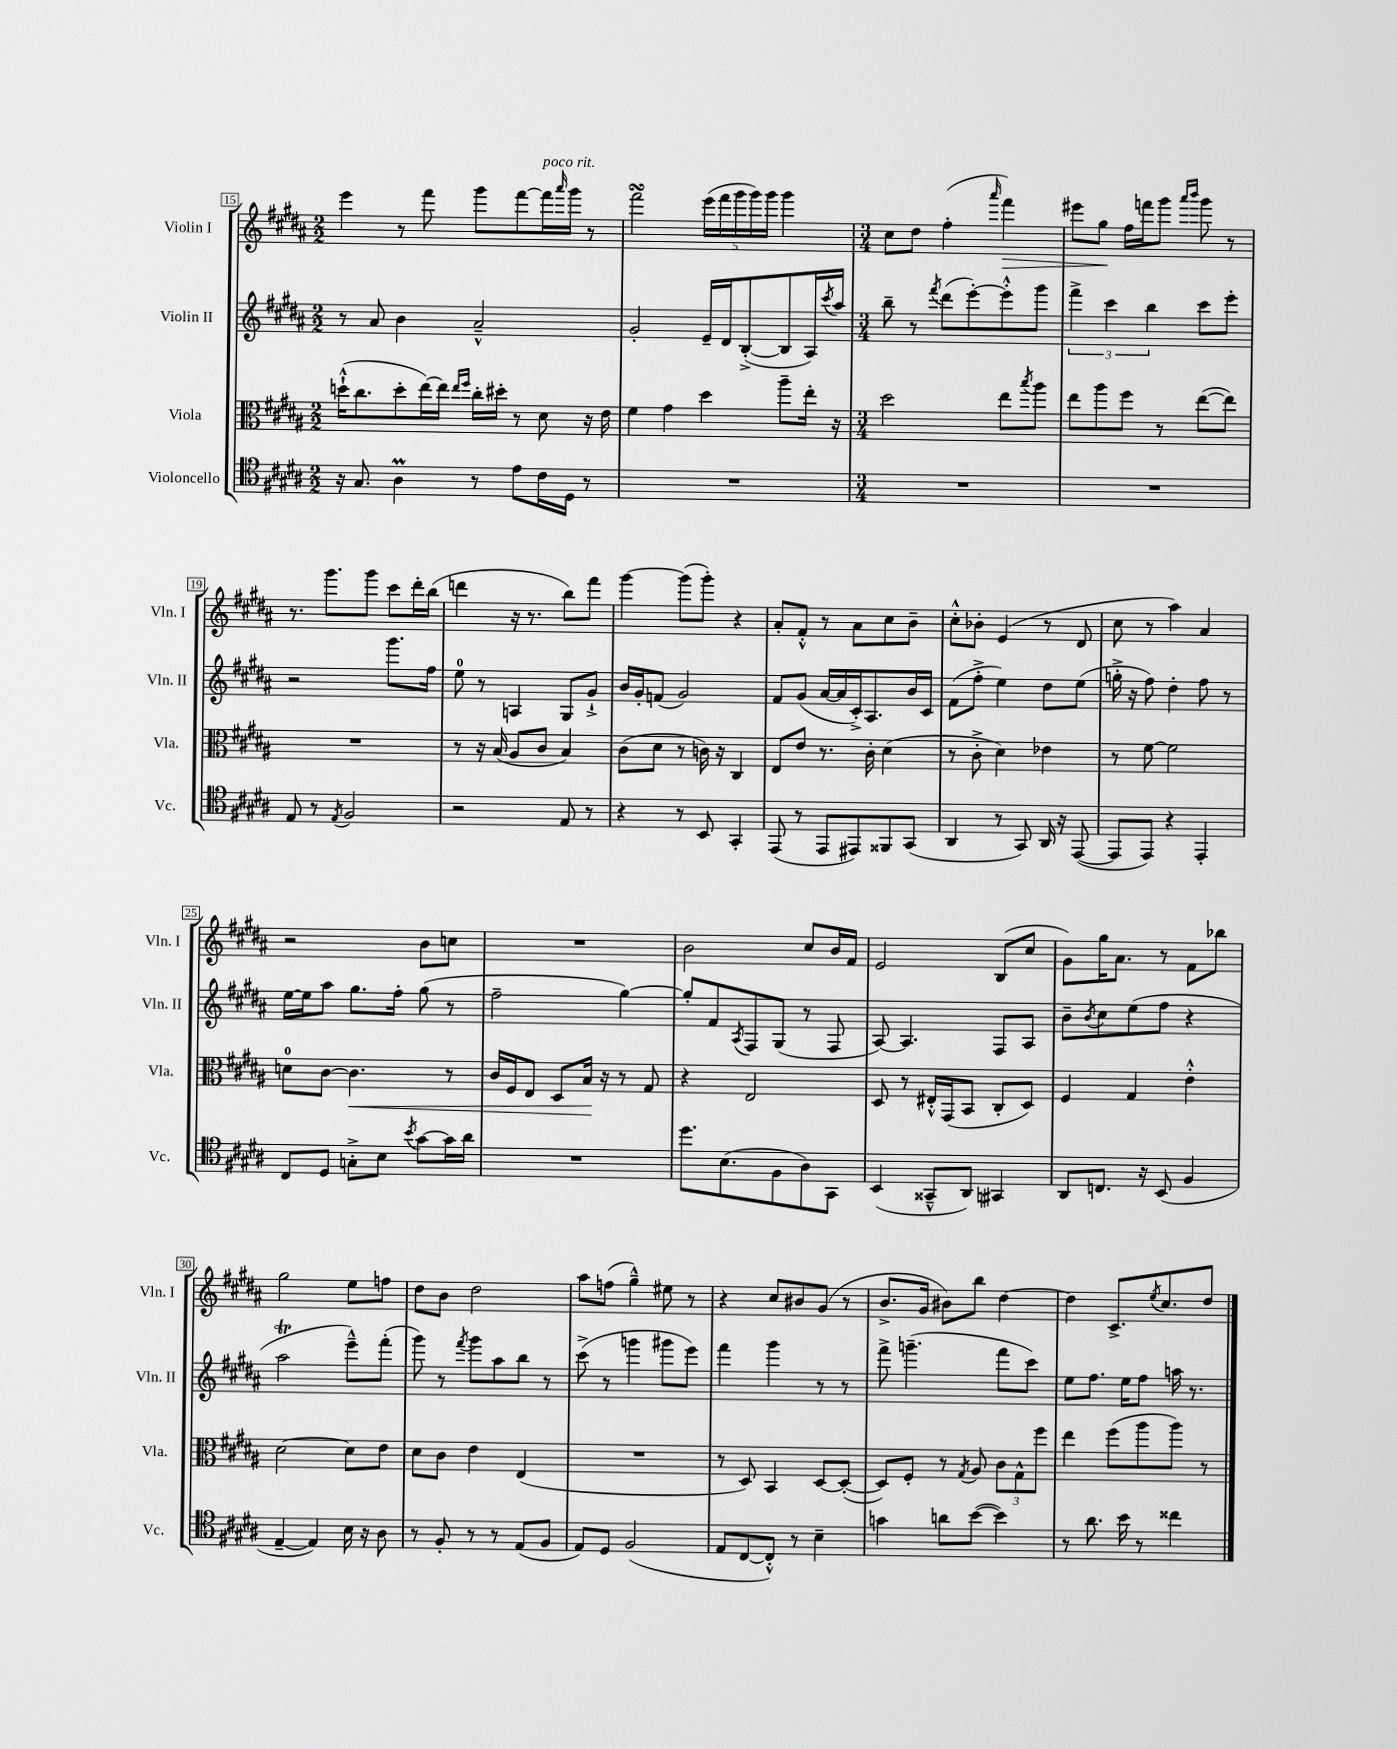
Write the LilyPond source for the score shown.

<<
\new StaffGroup <<
\new Staff = "s0" \with { instrumentName = "Violin I" shortInstrumentName = "Vln. I" } {
    \clef treble \key b \major \numericTimeSignature \time 2/2
    e'''4 r8 fis'''8 gis'''8 fis'''8~ fis'''16^\markup { \italic "poco rit." } \grace { ais'''16 } gis'''16 r8 |
    fis'''2\turn \tuplet 5/4 { e'''16( fis'''16 gis'''16 gis'''16) gis'''16 } gis'''4 |
    \numericTimeSignature \time 3/4 cis''8 dis''8 fis''4-.( \grace { ais'''16 } fis'''4\>) |
    eis'''8 gis''8\! fis''16 f'''16 gis'''8 \grace { ais'''16 b'''16 } gis'''8 r8 |
    r8. gis'''8. gis'''8 cis'''8 dis'''16-. b''16( |
    d'''4 r16 r8. b''8) fis'''8 |
    gis'''4~ gis'''8( gis'''8-.) r4 |
    ais'8-. fis'8-.-^ r8 ais'8 cis''8 b'8-- |
    cis''8-.-^ bes'8-. e'4( r8 dis'8 |
    cis''8 r8 ais''4) ais'4 |
    r2 b'8 c''8 |
    R2. |
    b'2 cis''8 b'16 fis'16 |
    e'2 b8( cis''8 |
    gis'8) gis''16 ais'8. r8 fis'8 bes''8 |
    gis''2 e''8 f''8 |
    dis''8 b'8 dis''2 |
    ais''8 f''8( gis''4---^) eis''8 r8 |
    r4 cis''8 bis'8 gis'8( r8 |
    b'8.-> gis'16 bis'8) b''8 dis''4~ |
    dis''4 cis'8.-> \acciaccatura { e''8 } cis''8. dis''8 \bar "|." |
}
\new Staff = "s1" \with { instrumentName = "Violin II" shortInstrumentName = "Vln. II" } {
    \clef treble \key b \major \numericTimeSignature \time 2/2
    r8 ais'8 b'4 ais'2---^ |
    gis'2-. e'16-- dis'16 b8~-.->( b8 ais16) \acciaccatura { cis'''8 } ais''16 |
    \numericTimeSignature \time 3/4 b''8-- r8 \acciaccatura { fis'''8 } dis'''8( e'''8~-.) e'''8-.-^ gis'''8 |
    \tuplet 3/2 { fis'''4-> cis'''4 b''4 } cis'''8 e'''8-. |
    r2 gis'''8. fis''16 |
    e''8-0 r8 a4 gis8 gis'8-!-> |
    b'16 gis'16-. f'8( gis'2) |
    fis'8 gis'8( ais'16~ ais'16 cis'16-.->) ais8. b'16 cis'16 |
    fis'8( fis''8-.-> e''4) dis''8 e''8( |
    g''16-.-> r16 fis''8) dis''4-. fis''8 r8 |
    e''16~ e''16 ais''8 gis''8. fis''16-. gis''8( r8 |
    fis''2-- gis''4~) |
    gis''8-. fis'8 \acciaccatura { ais8 } fis8 gis8( r8 fis8 |
    ais8~) ais4. fis8 ais8 |
    b'8-- \acciaccatura { b'8 } cis''8 e''8( fis''8 r4 |
    ais''2\trill e'''8---^) fis'''8-.( |
    gis'''8) r8 \acciaccatura { fis'''8 } gis'''8 ais''8 b''8 r8 |
    cis'''8->( r8 g'''4 gis'''8 e'''8) |
    fis'''4 gis'''4 r8 r8 |
    fis'''8-> g'''4.--( fis'''8 cis'''8) |
    e''8 fis''8. e''16 fis''8 a''16 r8. \bar "|." |
}
\new Staff = "s2" \with { instrumentName = "Viola" shortInstrumentName = "Vla." } {
    \clef alto \key b \major \numericTimeSignature \time 2/2
    d''16-!-^( cis''8. d''8-. e''16~) e''16 \grace { e''16 fis''16 } cis''16-. dis''16-. r8 dis'8 r16 e'16 |
    fis'4 gis'4 dis''4 ais''8-- e''16-. r16 |
    \numericTimeSignature \time 3/4 dis''2 e''8 \acciaccatura { b''8 } ais''8 |
    e''8 ais''8 fis''8 r8 e''8~( e''8) |
    R2. |
    r8 r16 b16( ais8 cis'8 b4) |
    cis'8( dis'8 r8 c'16) r16 cis4 |
    e8 e'8 r8. cis'16-. dis'4( |
    r8 cis'8-.-> dis'4) ees'4 |
    r8 fis'8~ fis'2 |
    d'8-0 cis'8~ cis'4.\< r8 |
    cis'16 fis16 e8 dis8 b16\! r16 r8 gis8 |
    r4 e2 |
    dis8 r8 eis16-.-^ gis,16( b,8 cis8-. dis8) |
    fis4 gis4 e'4-.-^ |
    dis'2~ dis'8 e'8 |
    dis'8 cis'8 e'4 e4( |
    R2. |
    r8 dis8) b,4 dis8~ dis8~-.( |
    dis8) fis8-. r8 \acciaccatura { gis8 } ais8 \tuplet 3/2 { cis'8 gis8-^ fis''8 } |
    e''4 fis''8( ais''8 ais''8) r8 \bar "|." |
}
\new Staff = "s3" \with { instrumentName = "Violoncello" shortInstrumentName = "Vc." } {
    \clef tenor \key b \major \numericTimeSignature \time 2/2
    r16 gis8. ais4\prall r8 e'8 cis'16 dis16 r8 |
    R1 |
    \numericTimeSignature \time 3/4 R2. |
    R2. |
    e8 r8 \acciaccatura { e8 } fis2 |
    r2 e8 r8 |
    r4 r8 b,8 gis,4-. |
    e,8( r8 e,8 eis,8) fisis,8 gis,8( |
    ais,4 r8 gis,8) ais,16 r16 e,8~( |
    e,8 e,8) r4 e,4-. |
    cis8 dis8 g8-.-> b8 \acciaccatura { b'8 } gis'8~ gis'16 ais'16 |
    R2. |
    dis''8. b8.( fis8 ais8) gis,8 |
    b,4( gisis,8---^ ais,8) gis,4 |
    ais,8 c8. r16 b,8( fis4 |
    e4~-- e4) b16 r16 ais8 |
    r8 fis8-. r8 r8 e8( fis8 |
    e8) dis8 fis2( |
    e8 cis8~ cis8-.-^) r8 b4-- |
    g'4 a'8 b'8~( b'4) |
    r8 ais'8. b'16 r8 cisis''4 \bar "|." |
}
>>
>>
\layout { \context { \Score currentBarNumber = #15 \override BarNumber.stencil = #(make-stencil-boxer 0.1 0.3 ly:text-interface::print) } }
